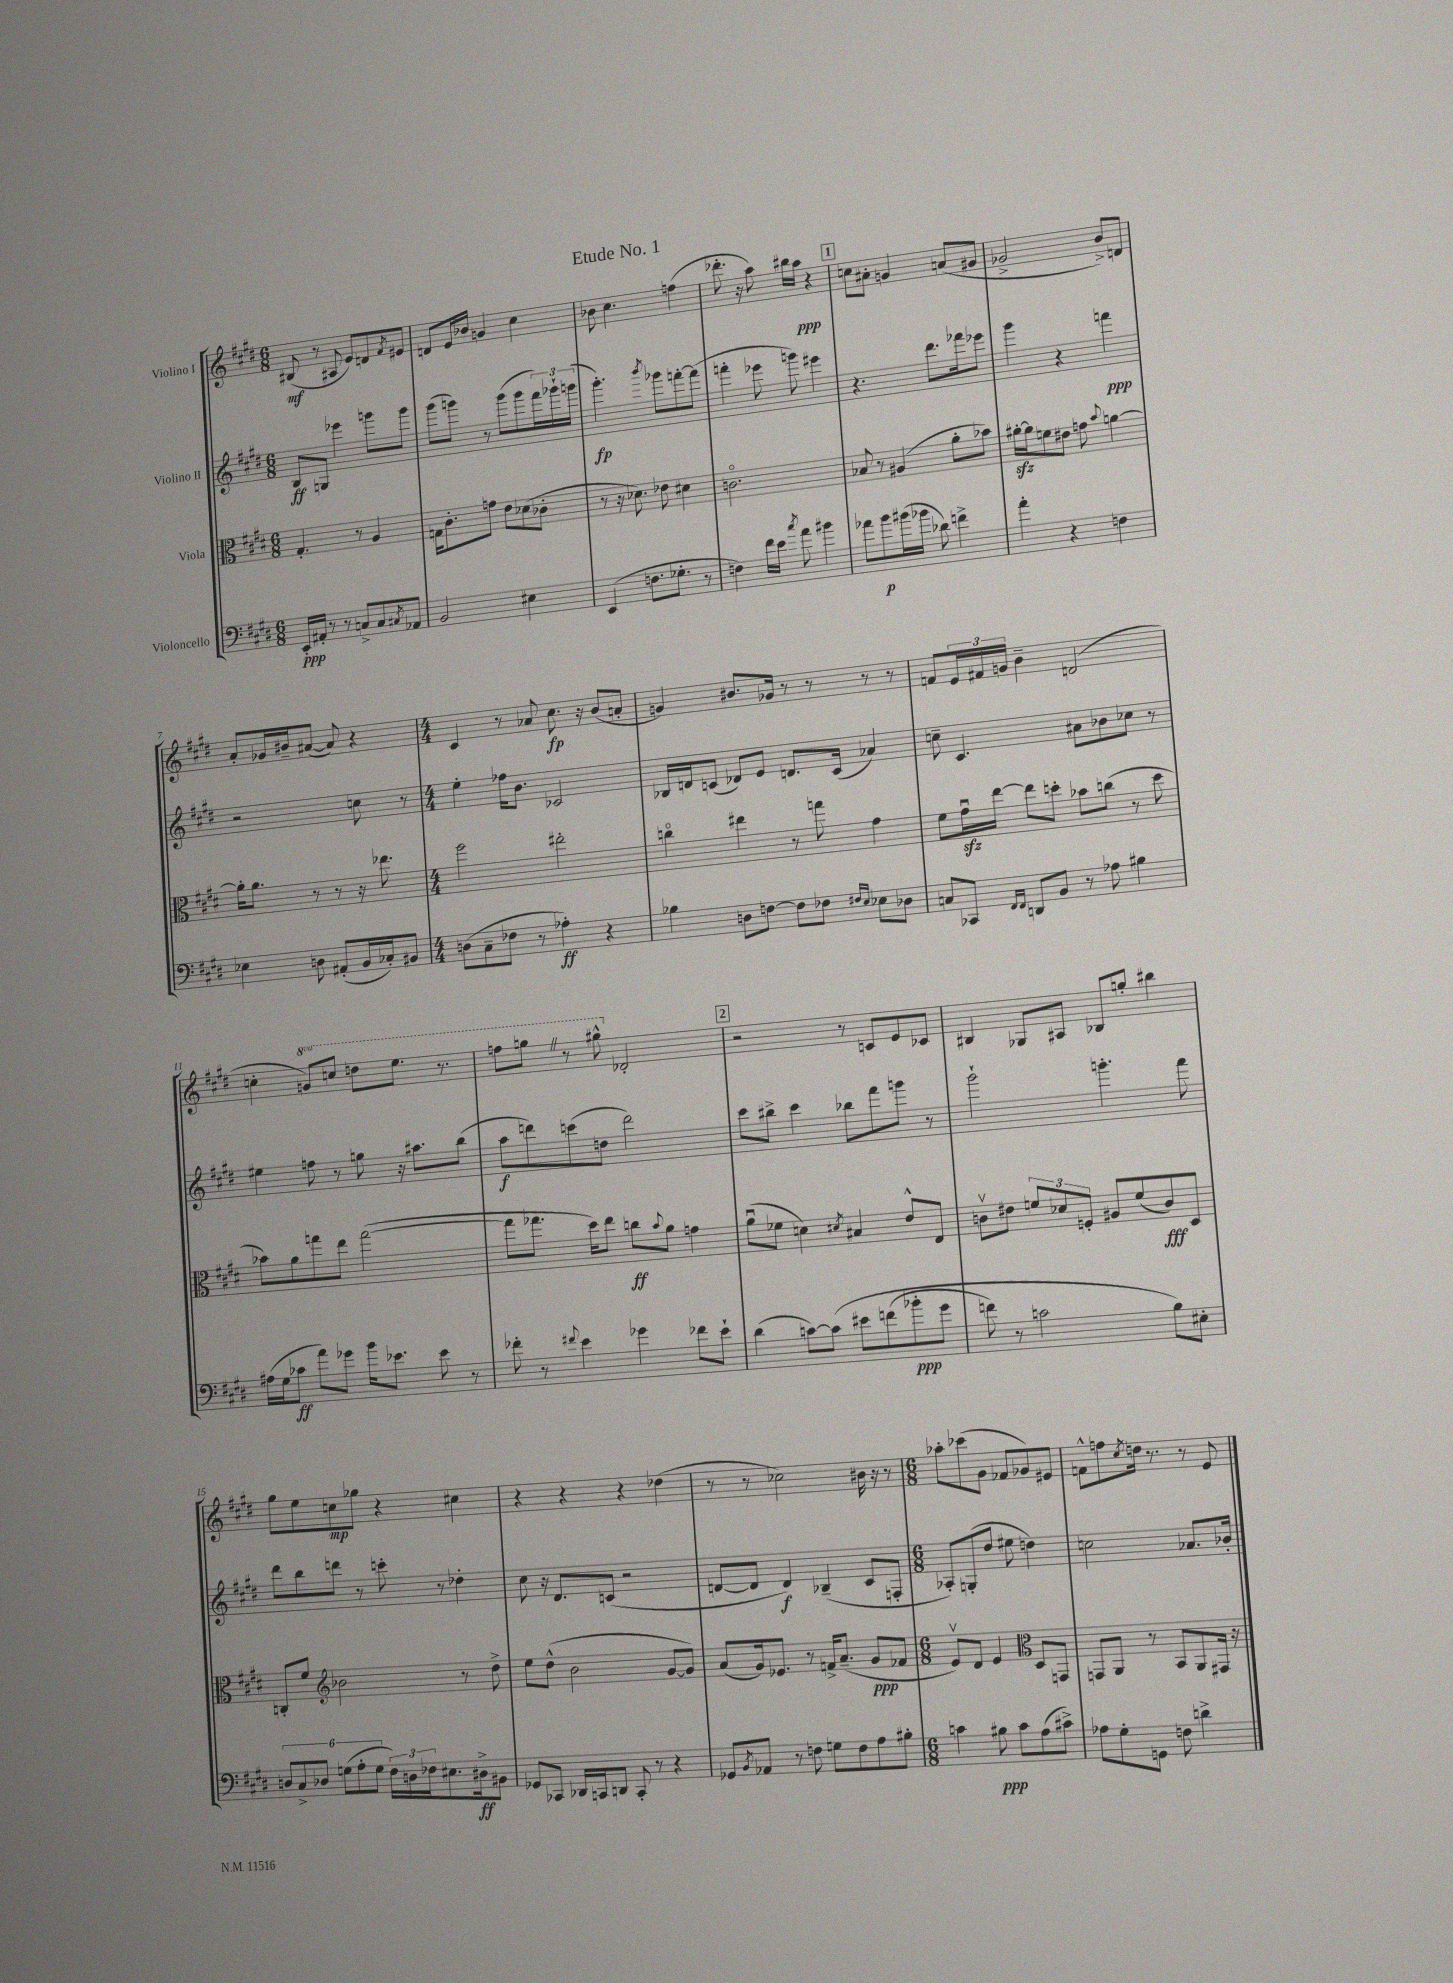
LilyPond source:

\header { title = "Etude No. 1" }
<<
\new StaffGroup <<
\new Staff = "s0" \with { instrumentName = "Violino I" } {
    \clef treble \key e \major \numericTimeSignature \time 6/8 \set Staff.ottavationMarkups = #ottavation-simple-ordinals
    bis8\mf( r8 ais8 e'8) d'8 \acciaccatura { fis'8 } eis'8 |
    d'8 e'16 bes'16 g'4 cis''4 |
    bes'8 cis''4. f''4( |
    des'''8.-. r16 a''8) bis''16 a''16\ppp r4 |
    \mark \markup { \box "1" } c''8 ais'8-. g'4 a'8( gis'8 |
    ges'2-> b'8->) d'8 |
    a'8-. ges'16 bis'16-- ais'8~( ais'8) r4 |
    \numericTimeSignature \time 4/4 cis'4 r8 aes'8 cis''8.\fp r16 b'8( a'8-. |
    g'4) bis'8. ges'16 r8 r8 r8 r8 |
    f'8 \tuplet 3/2 { e'16 fis'16 g'16 } b'4-- d'2( |
    c''4-. \ottava #1 g''8) c'''8 d'''8 e'''8. r8. |
    f'''8 g'''8 \once \override BreathingSign.text = \markup { \musicglyph "scripts.caesura.straight" } \breathe r8 gis'''8-^ \ottava #0 des'2-. |
    \mark \markup { \box "2" } r2 r8 c'8 e'8 ces'8 |
    bis4 ges8 ais8 bes8 g''8-. bis''4 |
    gis''8 e''8 c''8\mp ges''8 r4 cis''4 |
    r4 r4 r4 des''4( |
    r8 r8 ces''2) bis'16 r16 r8 |
    \numericTimeSignature \time 6/8 aes''8-. ces'''8( gis'8 fes'8 ges'8) eis'8 |
    f'8-^ f''8 \acciaccatura { cis''8 } d''16 r8. r8 e'8 \bar "|." |
}
\new Staff = "s1" \with { instrumentName = "Violino II" } {
    \clef treble \key e \major \numericTimeSignature \time 6/8
    b8\ff g8 ees'''4 g'''8 g'''8 |
    gis'''8( g'''8) r8 g'''8( g'''8 \tuplet 3/2 { fis'''16) ges'''16-! g'''16( } |
    gis'''4.-.\fp) \acciaccatura { b'''8 } ges'''8 f'''8~-. f'''8( |
    f'''4-. ees'''8 g'''8) eis'''4 |
    \mark \markup { \box "1" } r4. dis'''8. fes'''16 ees'''8 |
    gis'''4 r4 f'''4\ppp |
    r2 c''8 r8 |
    \numericTimeSignature \time 4/4 e''4-. fes''16 b'8. ces'2 |
    bes16 d'16 c'8( des'8) e'8 d'8. c'16( aes'4) |
    c''8-- cis'4. ais'8 bes'8 ces''8 r8 |
    eis''4 f''8 r8 g''8 r16 ais''8. b''8( |
    a''8\f d'''8) c'''8( d''8 d'''2) |
    \mark \markup { \box "2" } cis'''8 bis''8-> cis'''4 bes''8 fis'''8 g'''8 r8 |
    gis'''2-! g'''4.-. fis'''8 |
    dis'''8 b''8 d'''8 r8 c'''8-. r8 des''4-. |
    cis''8 r16 dis'8. c'8( r2 |
    d'8~ d'8 d'4\f) bes4--( cis'8 f8-. |
    \numericTimeSignature \time 6/8 aes8-.) g8-.( dis''8 eis''8 d''4) |
    c''2 aes'8. bes'16-. \bar "|." |
}
\new Staff = "s2" \with { instrumentName = "Viola" } {
    \clef alto \key e \major \numericTimeSignature \time 6/8
    gis4.-. r8 a4 |
    g16 cis'8.-. g'8 e'8 des'8( ces'8-. |
    r8 r16 des'8.) ees'8 dis'4 |
    c'2.\flageolet |
    \mark \markup { \box "1" } bes8 r8 ais4( a'8-. bes'8) |
    ais'16~-.\sfz ais'16 f'8 eis'8 g'8 \appoggiatura { b'8 } a'4~ |
    a'16-. a'8. r8 r8 r16 ees''8. |
    \numericTimeSignature \time 4/4 fis''2 eis''2-. |
    c''4\flageolet eis''4 r8 g''8 gis'4 |
    fis'8 gis'16\downbow\sfz e''16~ e''8 d''8-. bes'8 c''8( r8 d''8 |
    bes'8) a'8 g''8 e''8 g''2~( |
    g''8 ges''8. dis''16) e''8 c''8\ff \appoggiatura { b'8 } a'8 g'4 |
    \mark \markup { \box "2" } a'8\downbow( fes'8 d'4) \acciaccatura { dis'8 } bis4 e'8-^ e8 |
    c'8\upbow eis'8 \tuplet 3/2 { f'8 des'8 f8-. } ais8 f'8( c'8\fff) dis8 |
    c8-. fis'8 \clef treble bes'2 r8 dis''8-> |
    e''8 dis''8-^( b'2 gis'8~ gis'8) |
    a'8( gis'16) ees'8. r8 f'16-> a'8.--( gis'8\ppp fes'8 |
    \numericTimeSignature \time 6/8 e'8\upbow) dis'8 e'4 \clef alto dis8 g,8 |
    g,8 a,8 r8 b,8 a,8 gis,16 r16 \bar "|." |
}
\new Staff = "s3" \with { instrumentName = "Violoncello" } {
    \clef bass \key e \major \numericTimeSignature \time 6/8
    e,16-.\ppp ais,16-. r8 r8 c8-> c8 \acciaccatura { cis8 } aes,8 |
    b,2 eis4 |
    e,4( f8. ges8.-. r8 |
    f4) fis'16 e'16 \acciaccatura { cis''8 } a'8 bis'4 |
    \mark \markup { \box "1" } aes'8 b'8\p bis'16( bes'16 des'8) f'4-> |
    a'4-. r4 f4 |
    ees4 d8 ais,8-.( b,16 ces16-.) bis,8 |
    \numericTimeSignature \time 4/4 d8( cis8-- fes8 r8 aes4-.\ff) r4 |
    bes4 d8 f8~ f8 fes8 \grace { fis16 e16 } ees8 des8 |
    c8 ces,8 \grace { fis,16 fis,16 } d,8 b,8 r8 aes8 bis4 |
    ais16( gis16 ces'8\ff a'8) ges'8 b'16 ees'8. ees'8 r8 |
    fes'8-. r8 \appoggiatura { fis'8 } e'4 ges'4 fes'8 e'8-! |
    \mark \markup { \box "2" } dis'4( c'8~) c'8\( eis'8 f'8( bes'8-.\ppp gis'8 |
    f'8) r8 c'2 b8\) eis8-. |
    \tuplet 6/4 { d8 cis8-> des8 g8( a8-. g8 } \tuplet 3/2 { fis16) d16 fes16 } eis8. dis16->\ff bis,8 |
    ges,8 ces,8 des,16 c,16 d,8 c,8-. r8 r4 |
    ges,8 \acciaccatura { b,8 } aes,8 r8 f8 g8 f8 a8 bis8-. |
    \numericTimeSignature \time 6/8 c'4 bis8\ppp c'8 a8( cis'8->) |
    aes8 gis8-. g,8 f8 d'4-> \bar "|." |
}
>>
>>
